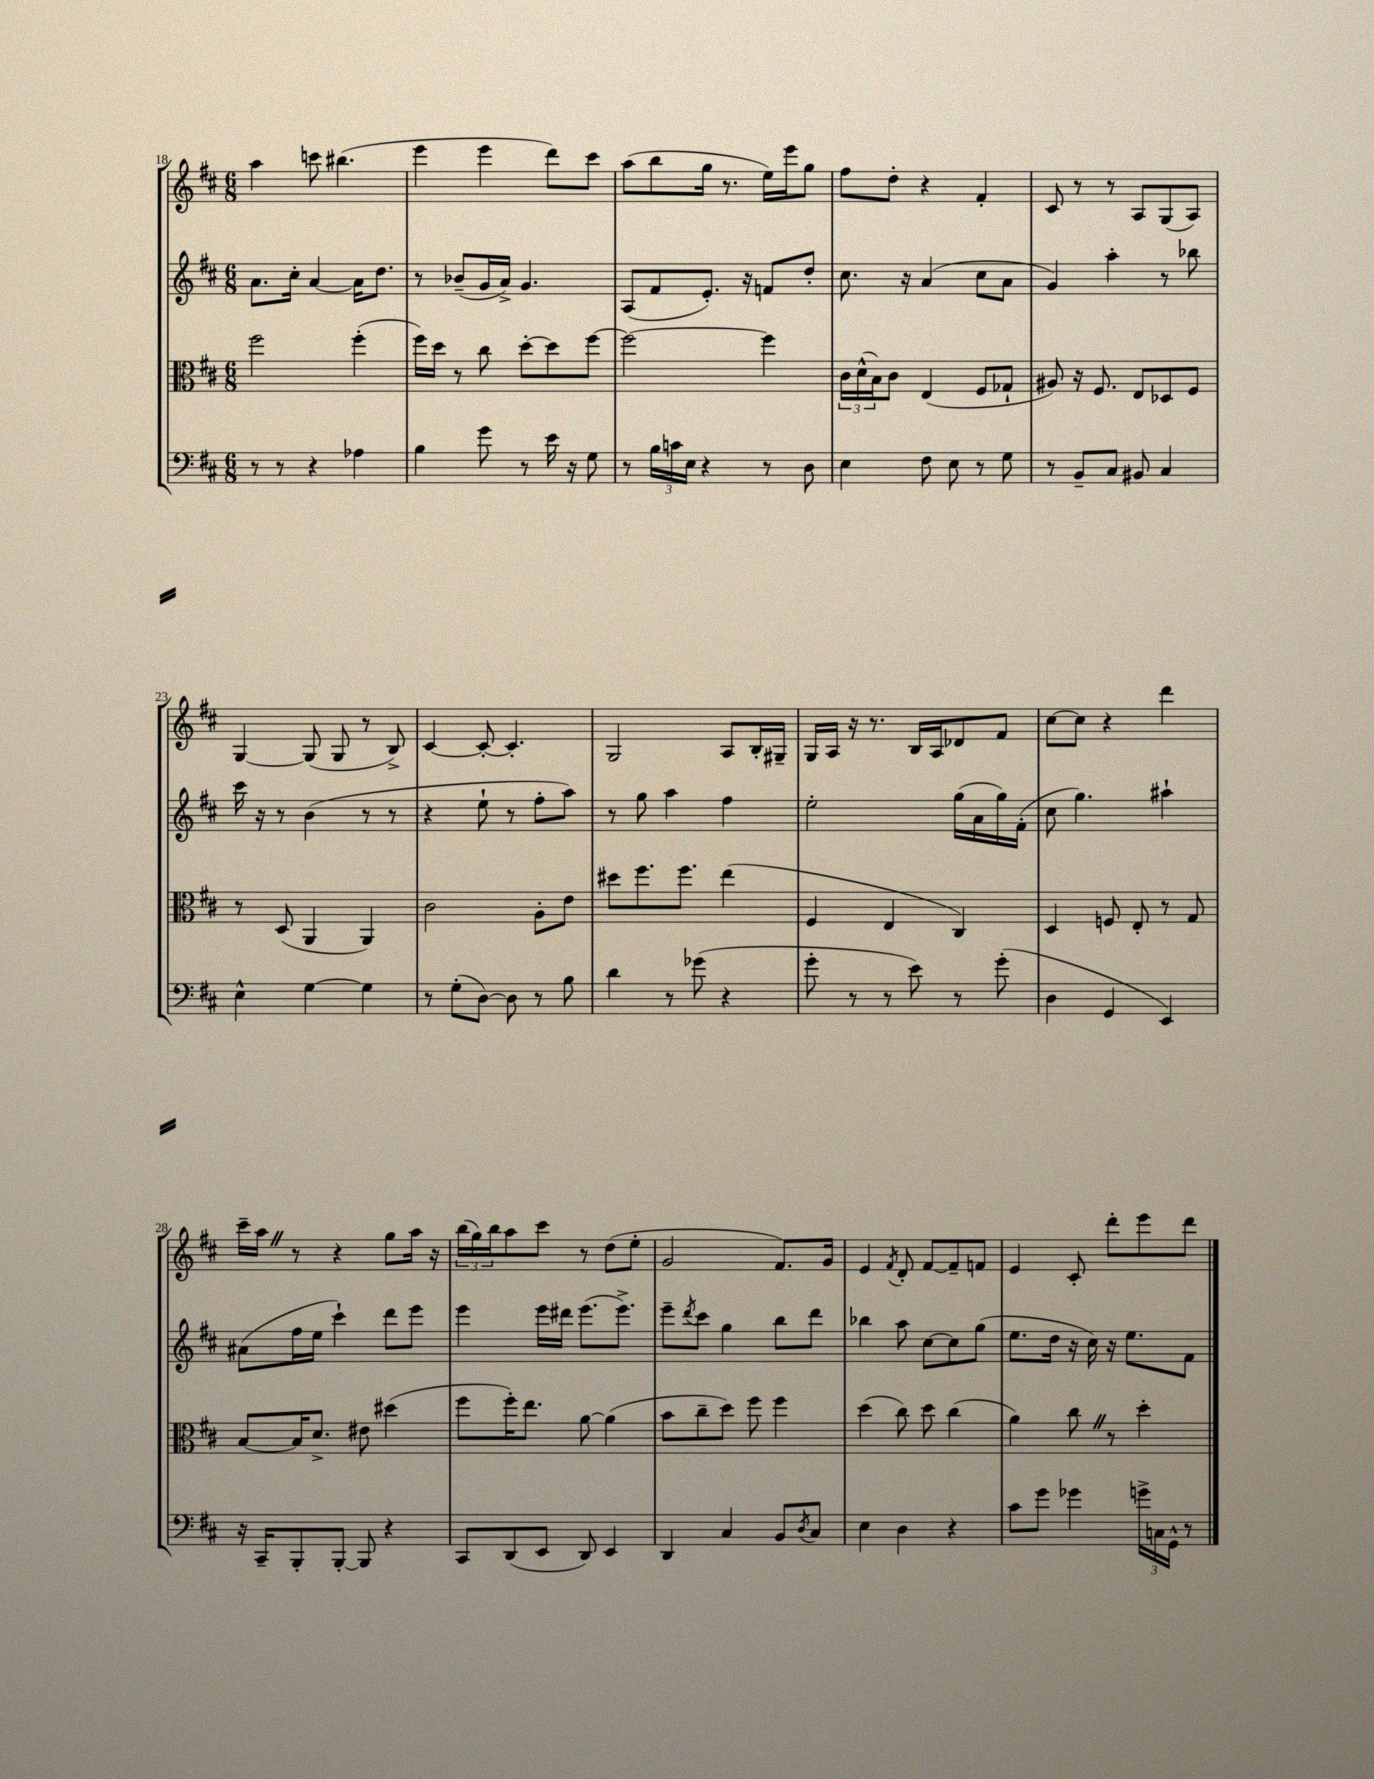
<<
\new StaffGroup <<
\new Staff = "s0" {
    \clef treble \key d \major \numericTimeSignature \time 6/8
    a''4 c'''8 bis''4.( |
    e'''4 e'''4 d'''8) cis'''8 |
    a''8( b''8 g''16 r8. e''16) e'''16 g''8 |
    fis''8 d''8-. r4 fis'4-. |
    cis'8 r8 r8 a8 g8( a8) |
    g4~ g8( g8 r8 b8->) |
    cis'4~ cis'8~-. cis'4.-. |
    g2 a8 b16-. gis16-- |
    g16 a16 r16 r8. b16 a16 des'8 fis'8 |
    cis''8~ cis''8 r4 d'''4 |
    cis'''16-- a''16 \once \override BreathingSign.text = \markup { \musicglyph "scripts.caesura.straight" } \breathe r8 r4 g''8 a''16 r16 |
    \tuplet 3/2 { b''16( g''16) b''16 } a''8 cis'''8 r8 d''8( e''8-. |
    g'2 fis'8.) g'16 |
    e'4 \acciaccatura { fis'8 } d'8-. fis'8~ fis'8-- f'8 |
    e'4 cis'8-. d'''8-. e'''8 d'''8 \bar "|." |
}
\new Staff = "s1" {
    \clef treble \key d \major \numericTimeSignature \time 6/8
    a'8. cis''16-. a'4~ a'16 d''8. |
    r8 bes'8--( g'16 a'16->) g'4. |
    a8( fis'8 e'8.-.) r16 f'8 d''8-. |
    cis''8. r16 a'4( cis''8 a'8 |
    g'4) a''4-. r8 bes''8 |
    cis'''16 r16 r8 b'4( r8 r8 |
    r4 e''8-! r8 fis''8-. a''8) |
    r8 g''8 a''4 fis''4 |
    e''2-. g''16( a'16 g''16) fis'16-.( |
    cis''8 g''4.) ais''4-! |
    ais'8( fis''16 e''16 cis'''4-!) d'''8 e'''8 |
    e'''4 e'''16 dis'''16 e'''8.( e'''8.->) |
    e'''8-- \acciaccatura { d'''8 } cis'''8 g''4 b''8 d'''8 |
    bes''4 a''8 cis''8~ cis''8 g''8( |
    e''8. d''16 r16 cis''16) r16 e''8. fis'8 \bar "|." |
}
\new Staff = "s2" {
    \clef alto \key d \major \numericTimeSignature \time 6/8
    fis''2 fis''4-.( |
    fis''16) d''16 r8 cis''8 d''8~-. d''8 fis''8~ |
    fis''2~ fis''4 |
    \tuplet 3/2 { cis'16 d'16-^( b16) } cis'8 e4( fis8 ges8-! |
    ais8) r16 fis8. e8 des8 fis8 |
    r8 d8( a,4 a,4) |
    cis'2 a8-. e'8 |
    dis''8 fis''8. fis''8. e''4( |
    fis4 e4 cis4) |
    d4 f8 e8-. r8 g8 |
    b8~ b16 d'8.-> eis'8 dis''4( |
    fis''8 fis''16-.) e''8. a'8~ a'4( |
    b'8 cis''8-- d''8) fis''8 fis''4 |
    d''4( cis''8) d''8 cis''4( |
    a'4) cis''8 \once \override BreathingSign.text = \markup { \musicglyph "scripts.caesura.straight" } \breathe r8 d''4-. \bar "|." |
}
\new Staff = "s3" {
    \clef bass \key d \major \numericTimeSignature \time 6/8
    r8 r8 r4 aes4 |
    b4 g'8 r8 e'16 r16 g8 |
    r8 \tuplet 3/2 { b16 c'16 e16 } r4 r8 d8 |
    e4 fis8 e8 r8 g8 |
    r8 b,8-- cis8 bis,8 cis4 |
    e4-^ g4~ g4 |
    r8 g8-.( d8~) d8 r8 b8 |
    d'4 r8 ges'8( r4 |
    g'8-. r8 r8 e'8) r8 g'8-.( |
    d4 g,4 e,4) |
    r16 cis,16-- b,,8-. b,,8~-. b,,8 r4 |
    cis,8 d,8( e,8 d,8) e,4 |
    d,4 cis4 b,8 \acciaccatura { d8 } cis8 |
    e4 d4 r4 |
    cis'8 g'8 ges'4 \tuplet 3/2 { g'16-> c16 g,16-^ } r8 \bar "|." |
}
>>
>>
\layout { \context { \Score currentBarNumber = #18 } }
